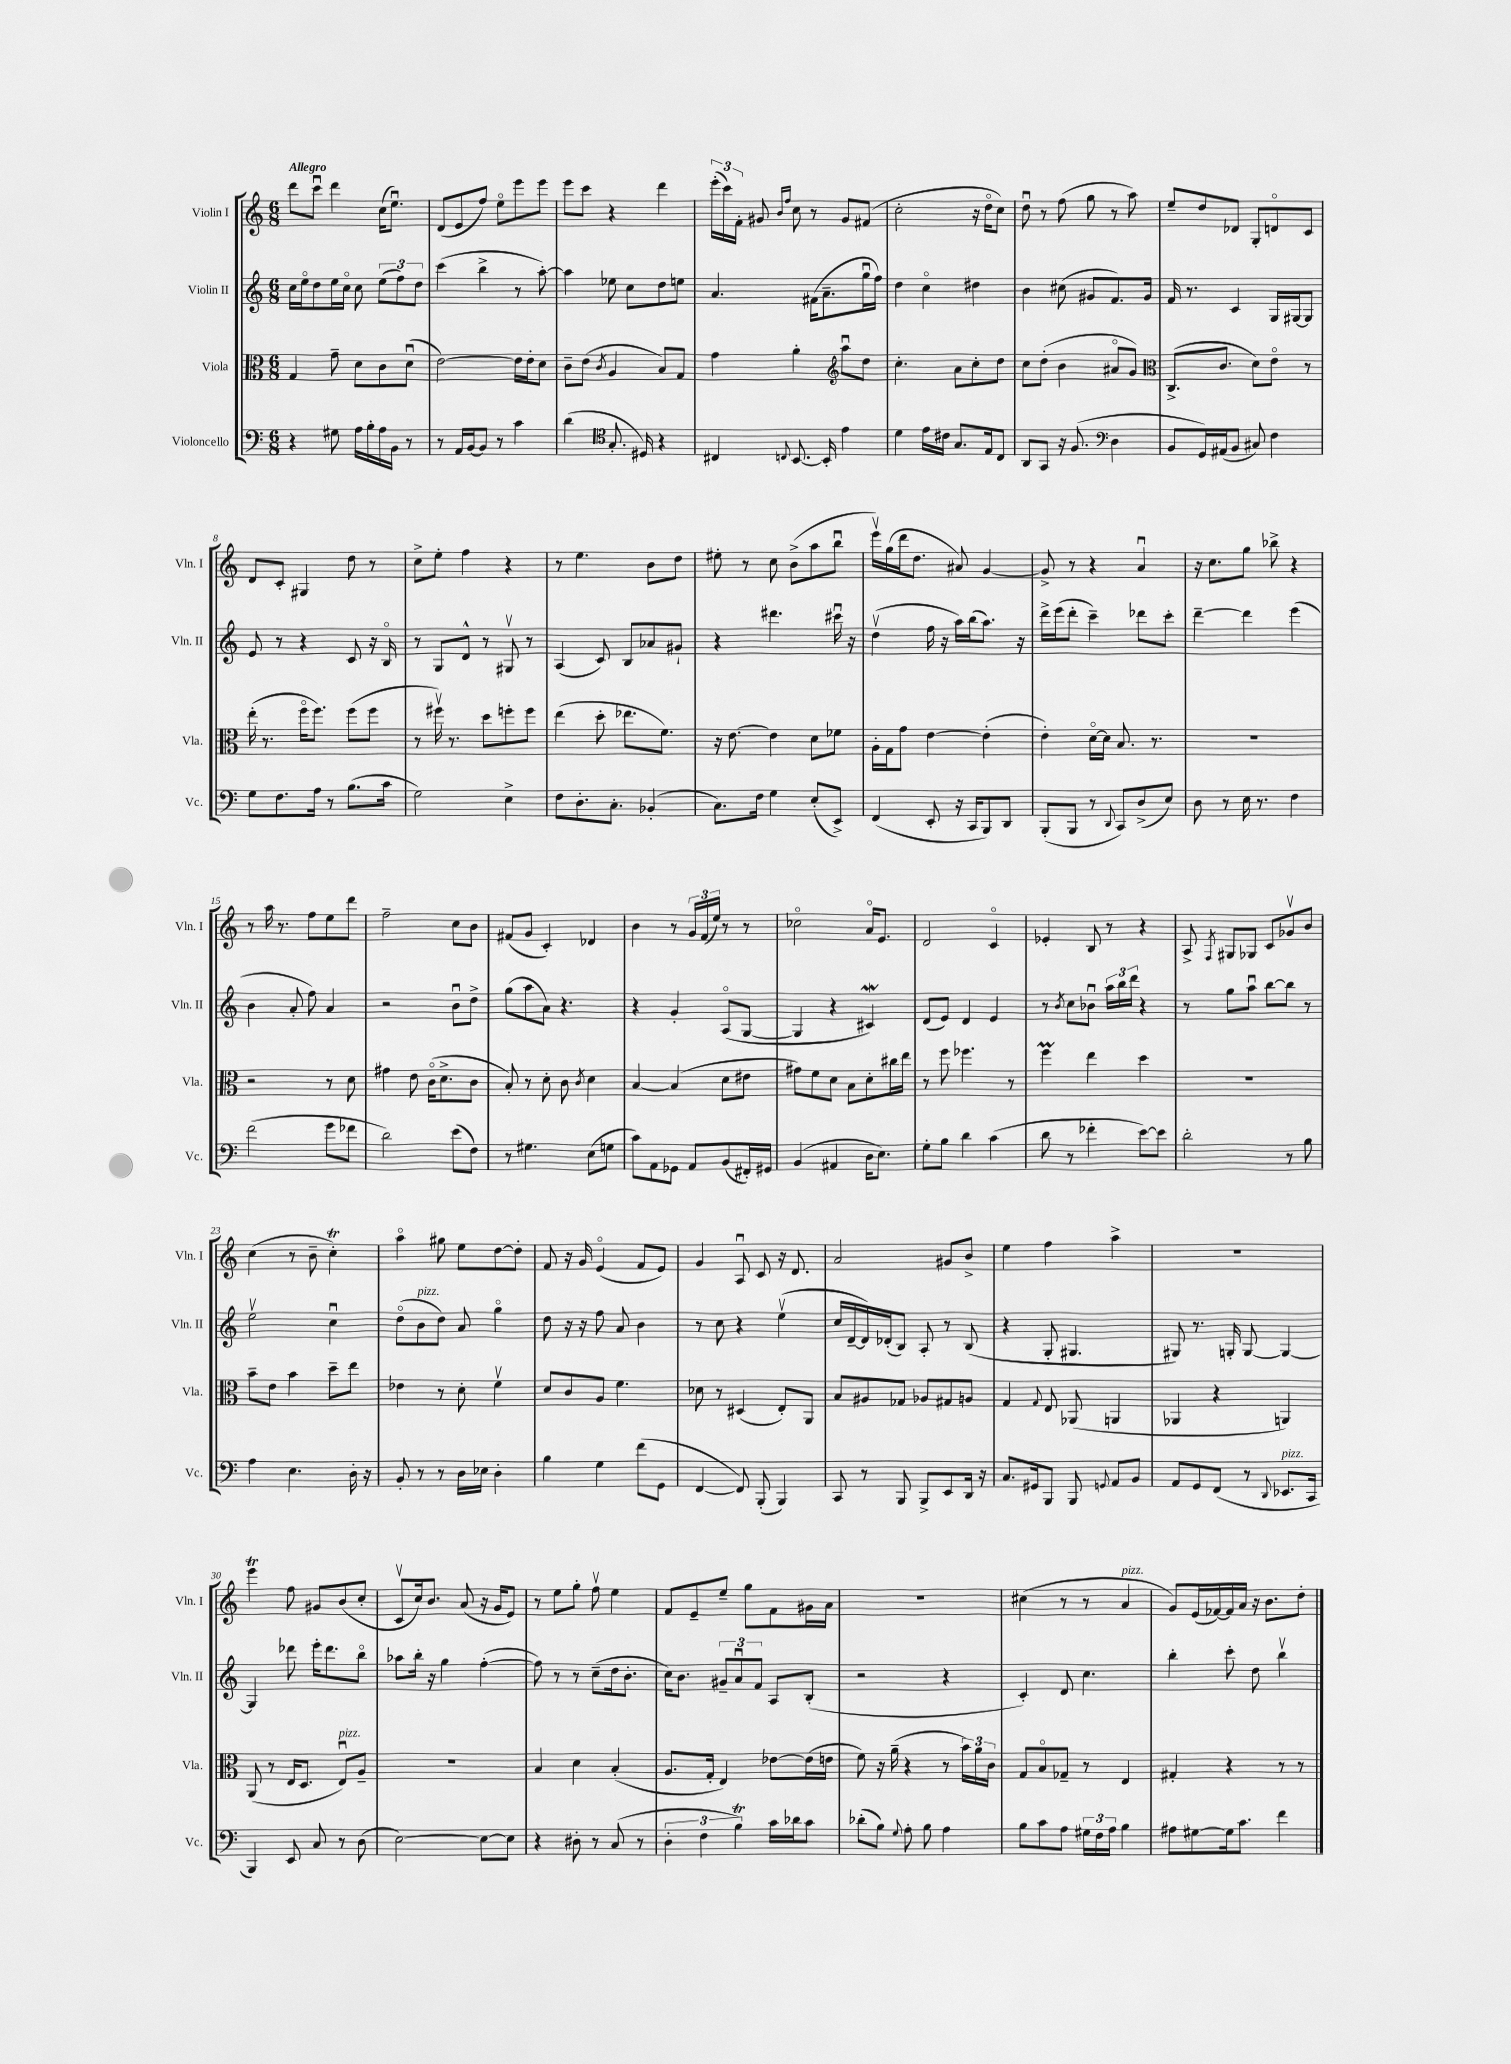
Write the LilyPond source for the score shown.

<<
\new StaffGroup <<
\new Staff = "s0" \with { instrumentName = "Violin I" shortInstrumentName = "Vln. I" } {
    \clef treble \key c \major \numericTimeSignature \time 6/8 \tempo "Allegro"
    \autoBeamOff d'''8[ c'''8]\downbow d'''4 c''16[( e''8.]\downbow) |
    d'8[( e'8 f''8]) e''8[\flageolet e'''8 e'''8] |
    e'''8[ c'''8] r4 d'''4 |
    \tuplet 3/2 { e'''16[-.( c'''16) f'16]-. } gis'8 \grace { b'16[ f''16] } c''8 r8 gis'8[ fis'8]( |
    c''2-. r16 d''16[\flageolet c''8]) |
    d''8\downbow r8 f''8( g''8 r8 a''8) |
    e''8[-- d''8 des'8] g8[-. d'8\flageolet c'8] |
    d'8[ c'8]-. gis4 d''8 r8 |
    c''8[-> e''8]-. f''4 r4 |
    r8 e''4. b'8[ d''8] |
    eis''8-. r8 c''8 b'8[->( a''8 b''8]\downbow |
    e'''16[\upbow) g''16( d'''16 d''8.] ais'8) g'4~ |
    g'8-> r8 r4 a'4\downbow |
    r16 c''8.[ g''8] bes''8-> r4 |
    r8 a''16 r8. f''8[ e''8 d'''8] |
    f''2-- c''8[ b'8] |
    fis'8[( g'8] c'4-.) des'4 |
    b'4 r8 \tuplet 3/2 { g'16[ f'16( e''16]) } r8 r8 |
    ces''2\flageolet a'16[\flageolet e'8.] |
    d'2 c'4\flageolet |
    ees'4-. b8 r8 r4 |
    a8-> \acciaccatura { f8 } gis8[ ges8] c'8[ ges'8\upbow b'8] |
    c''4( r8 b'8-- c''4-.\trill) |
    a''4\flageolet gis''8 e''8[ d''8~ d''8]-. |
    f'8 r16 g'16 e'4\flageolet( f'8[ e'8]) |
    g'4 a8\downbow c'8 r16 d'8. |
    a'2 gis'8[ b'8]-> |
    e''4 f''4 a''4-> |
    R2. |
    e'''4\trill f''8 gis'8[ b'8( c''8]-. |
    c'8[\upbow c''16) b'8.] a'8( r16 g'16[ e'8]) |
    r8 e''8[ g''8]-. f''8\upbow e''4 |
    f'8[ e'8-- e''8]-- g''8[ f'8 gis'16 a'16] |
    R2. |
    cis''4( r8 r8 a'4^\markup { \italic "pizz." } |
    g'8[) e'16( fes'16~) fes'16 a'16] r16 b'8.[ d''8]-. \bar "|." |
}
\new Staff = "s1" \with { instrumentName = "Violin II" shortInstrumentName = "Vln. II" } {
    \clef treble \key c \major \numericTimeSignature \time 6/8
    \autoBeamOff c''16[ e''16\flageolet d''8 e''16 c''16]\flageolet c''8 \tuplet 3/2 { e''8[( f''8) d''8] } |
    c'''4( b''4-> r8 a''8~-.) |
    a''4 ees''8 c''8[ d''8 e''8] |
    a'4. fis'16[( a'8.-- g''16\downbow f''16]) |
    d''4 c''4\flageolet dis''4 |
    b'4 cis''8( gis'8[ f'8.) gis'16] |
    f'16 r8. c'4 g16[ gis16~ gis8] |
    e'8 r8 r4 c'8 r16 b16\flageolet |
    r8 g8[ d'8]-^ r8 gis8\upbow r8 |
    a4( c'8) b8[ aes'8 gis'8]-! |
    r4 dis'''4. cis'''16\downbow r16 |
    d''4\upbow( f''16 r16 a''16[) b''16( a''8.]) r16 |
    d'''16[-> e'''16( d'''8]-. c'''4--) des'''8[ c'''8]-. |
    d'''4~-- d'''4 e'''4( |
    b'4 a'8-. f''8) a'4 |
    r2 b'8[\downbow d''8]-> |
    g''8[( a''8 a'8]) r4. |
    r4 g'4-. a8[\flageolet( g8]~ |
    g4 r4 cis'4\mordent) |
    d'8[( e'8]) d'4 e'4 |
    r8 \acciaccatura { b'8 } c''8[ bes'8]\downbow \tuplet 3/2 { a''16[ b''16 d'''16] } r4 |
    r8 g''8[ a''8]\downbow b''8[~ b''8] r8 |
    e''2\upbow c''4\downbow |
    d''8[\flageolet( b'8^\markup { \italic "pizz." } d''8]) a'8 g''4\flageolet |
    d''8 r16 r16 f''8 a'8 b'4 |
    r8 c''8 r4 e''4\upbow( |
    c''16[ d'16~-- d'16) des'16-.( b8]) a8-. r8 b8( |
    r4 g8-. gis4. |
    gis8) r8. g16-. g8~ g4~ |
    g4 des'''8 e'''16[-. des'''8. b''8]\flageolet |
    aes''8[ b''16]-. r16 g''4 f''4~-.( |
    f''8) r8 r8 c''8[--( d''16 b'8.]-. |
    c''16[) b'8.] \tuplet 3/2 { gis'8[-- a'8\downbow f'8] } a8[ b8]-.( |
    r2 r4 |
    c'4-.) d'8 c''4. |
    b''4-. c'''8-. d''8 b''4\upbow \bar "|." |
}
\new Staff = "s2" \with { instrumentName = "Viola" shortInstrumentName = "Vla." } {
    \clef alto \key c \major \numericTimeSignature \time 6/8
    \autoBeamOff g4 g'8-- d'8[ c'8 d'8]\downbow( |
    e'2~) e'16[ e'16-. d'8] |
    c'8[-- e'8]( \acciaccatura { c'8 } a4 b8[) g8] |
    g'4 a'4-. \clef treble a''8[\downbow d''8] |
    c''4.-. a'8[ c''8-. d''8] |
    c''8[ d''8]-.( b'4 ais'8[\flageolet g'8]) |
    \clef alto c8.[->( c'8.] d'8[) e'8]\flageolet r8 |
    e''16-.( r8. f''16[\flageolet f''8.]) f''8[( f''8] |
    r8 fis''16\upbow) r8. d''8[ f''8-. f''8] |
    e''4( d''8-. ees''8.[ f'8.]) |
    r16 e'8.~ e'4 d'8[ fes'8] |
    a16[-. g16 g'8] e'4~ e'4-.( |
    e'4-.) d'16[~\flageolet d'16] b8. r8. |
    r2. |
    r2 r8 d'8 |
    gis'4 e'8 c'16[\flageolet( d'8.-> c'8] |
    b8-.) r8 d'8-. c'8 \acciaccatura { c'8 } d'4 |
    b4~ b4( d'8[ eis'8] |
    gis'8[) f'8 d'8] b8[ d'8-. cis''16 e''16] |
    r8 f''8 fes''4. r8 |
    f''4\prall e''4 d''4 |
    R2. |
    b'8[-- e'8] b'4 d''8[-- e''8] |
    ees'4 r8 d'8-. f'4\upbow |
    d'8[ c'8 a8] f'4. |
    des'8 r8 dis4( e8[-.) a,8] |
    b8[ ais8 ges8] aes8[ gis8 a8] |
    g4 \appoggiatura { g8 } e8 aes,8( a,4 |
    aes,4 r4 a,4) |
    a,8( r8 e16[ d8.] e8[\downbow^\markup { \italic "pizz." }) a8]-- |
    R2. |
    b4 d'4 b4-.( |
    a8.[ g16]-. e4) ees'8[~ ees'16( e'16] |
    f'8) r16 a'16--( r4 r8 \tuplet 3/2 { b'16[) a'16 c'16] } |
    g8[ b8\flageolet ges8]-- r8 e4 |
    gis4-. r4 r8 r8 \bar "|." |
}
\new Staff = "s3" \with { instrumentName = "Violoncello" shortInstrumentName = "Vc." } {
    \clef bass \key c \major \numericTimeSignature \time 6/8
    \autoBeamOff r4 gis8 a16[ b16-. a16 b,16] r8 |
    r8 a,16[ b,16~ b,8] r8 c'4 |
    d'4( \clef tenor g8.-. dis16) r4 |
    cis4 \appoggiatura { c8 } b,8.~ b,16-. e'4 |
    d'4 e'16[ cis'16] g8.[ e16 c8] |
    a,8[ g,8] r16 f8.( \clef bass d4 |
    b,8[ g,16) ais,16( b,8] cis8) f4 |
    g8[ f8. a16] r8 b8.[( c'16] |
    g2) e4-> |
    f8[ d8.-. c8.]-. bes,4-.( |
    c8.[) f16] g4 e8[-.( e,8]->) |
    f,4( e,8-. r16 c,16[ b,,8) d,8] |
    b,,8[-.( b,,8] r8 \appoggiatura { d,8 } c,8[) d8->( e8]) |
    d8 r8 e16 r8. f4 |
    f'2( g'8[ fes'8] |
    d'2) e'8[( f8]) |
    r8 gis4. e8[( g8] |
    c'8[) a,8 ges,8] a,8[ b,8( fis,16-.) gis,16] |
    b,4( ais,4 d16[ e8.]) |
    g8[-. b8] d'4 c'4( |
    d'8 r8 fes'4-. e'8[~) e'8] |
    d'2-. r8 b8 |
    a4 e4. d16-. r16 |
    b,8-. r8 r8 d16[ ees16] d4-. |
    b4 g4 f'8[( g,8] |
    f,4~ f,8) b,,8-.( b,,4) |
    c,8 r8 b,,8 b,,8[-> e,8 d,16] r16 |
    c8.[ gis,16 b,,8] b,,8 \appoggiatura { g,8 } a,8[ b,8] |
    a,8[ g,8 f,8]( r8 \appoggiatura { d,8 } ees,8.[^\markup { \italic "pizz." } c,16] |
    b,,4) e,8 c8 r8 d8( |
    e2~) e8[~ e8] |
    r4 dis8-. r8 c8( r8 |
    \tuplet 3/2 { d4-. f4 b4\trill) } c'16[ des'16 c'8] |
    des'8[-.( b8]) \appoggiatura { g8 } a8-. b8 a4 |
    b8[ c'8 a8] \tuplet 3/2 { gis16[ f16 a16] } b4 |
    ais8[ gis8~ gis16 c'8.] f'4 \bar "|." |
}
>>
>>
